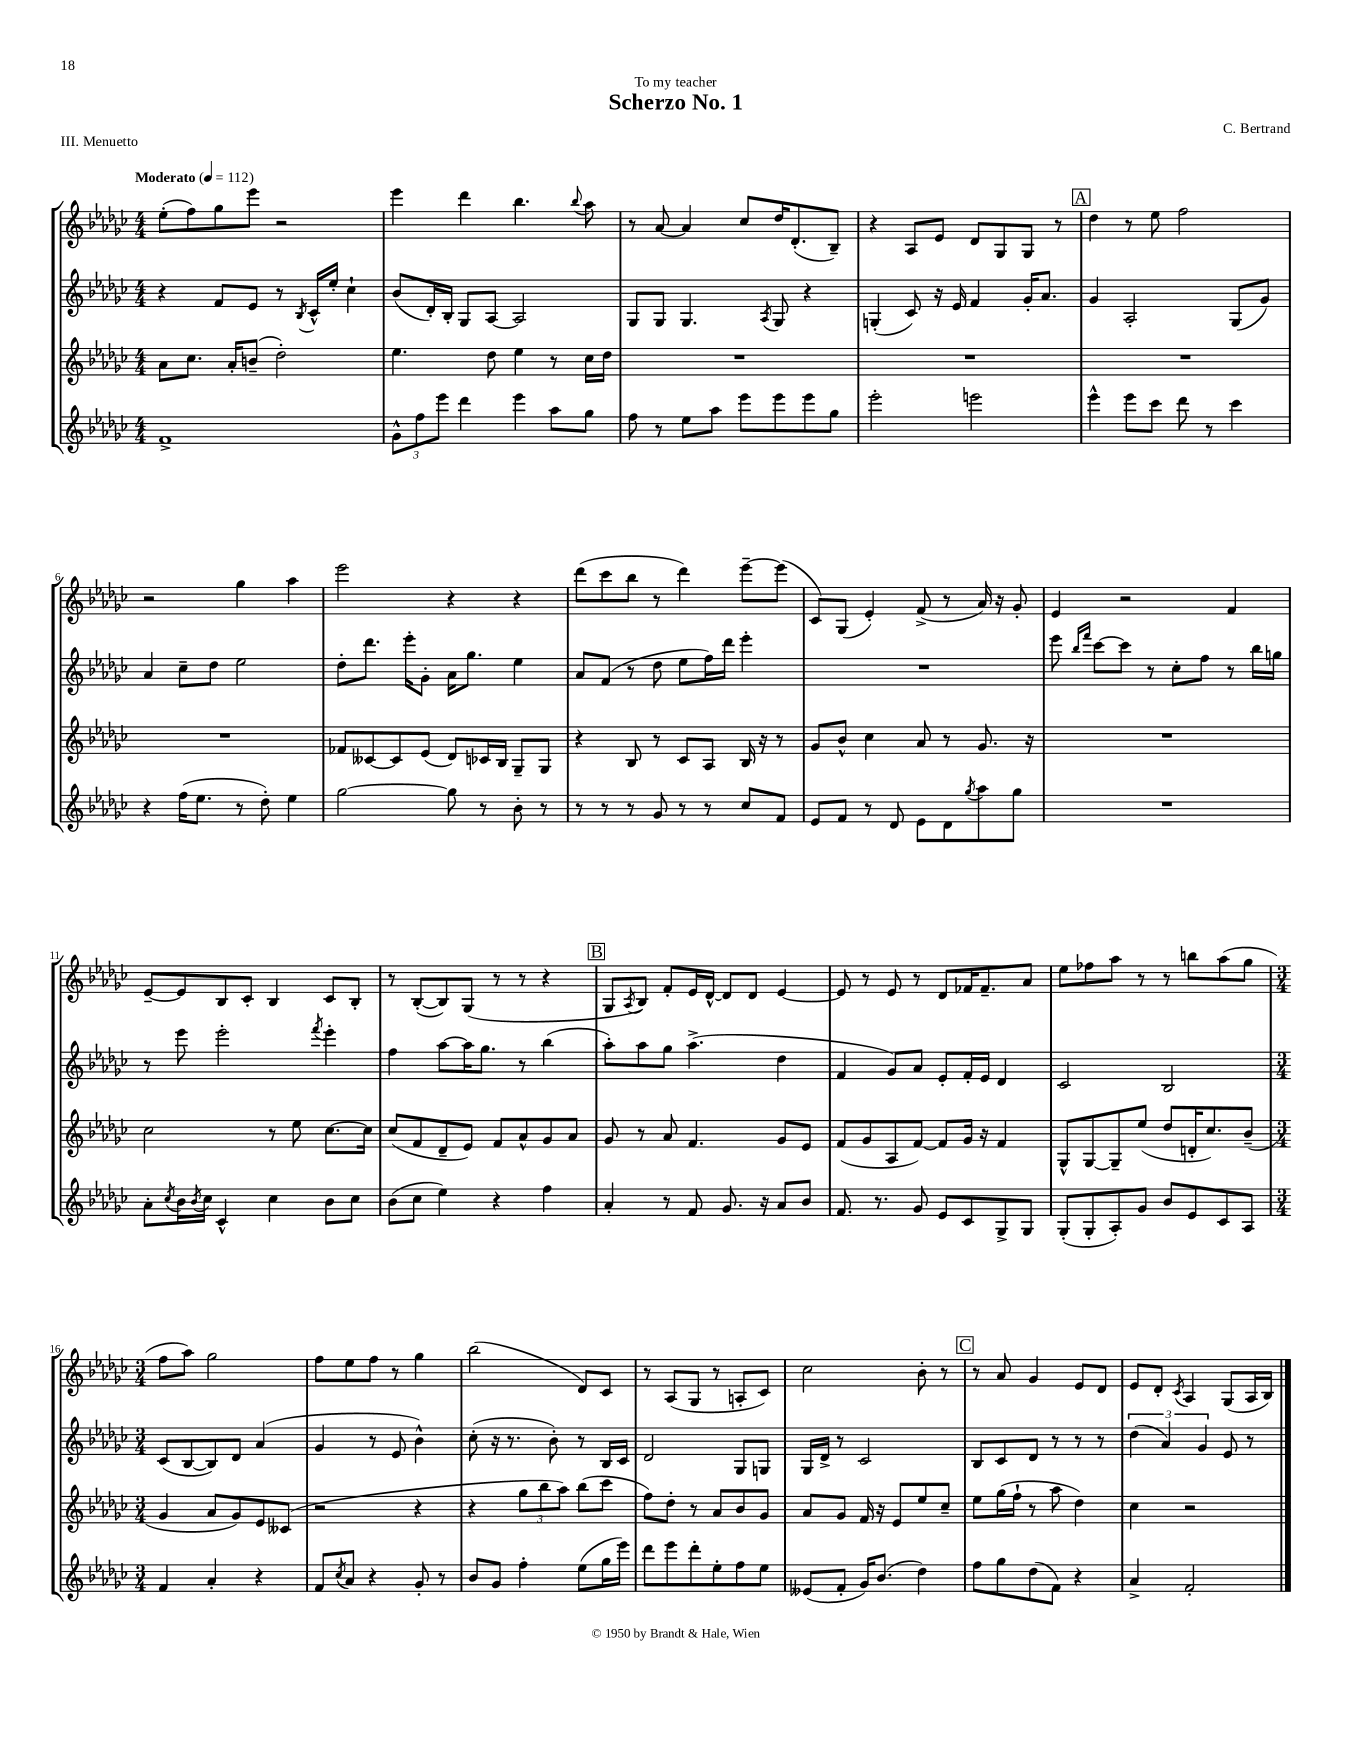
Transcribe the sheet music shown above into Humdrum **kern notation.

**kern	**kern	**kern	**kern
*staff4	*staff3	*staff2	*staff1
*clefG2	*clefG2	*clefG2	*clefG2
*k[b-e-a-d-g-c-]	*k[b-e-a-d-g-c-]	*k[b-e-a-d-g-c-]	*k[b-e-a-d-g-c-]
*M4/4	*M4/4	*M4/4	*M4/4
*MM112	*MM112	*MM112	*MM112
1f^	8a-\L	4r	(8ee-'\L
.	8.cc-\J	.	8ff\)
.	.	8f/L	8gg-\
.	16a-'/LK	.	.
.	(8b~/J	8e-/J	8eee-\J
.	2dd-'\)	8r	2r
.	.	8qB-/	.
.	.	16c-^^/LL	.
.	.	16ee-'/JJ	.
.	.	4cc-`\	.
=	=	=	=
12g-^^\L	4.ee-\	(8b-/L	4eee-\
12ff\	.	.	.
.	.	16d-'/L)	.
12eee-\J	.	.	.
.	.	16B-'/JJ	.
4ddd-\	.	8G-/L	4ddd-\
.	8dd-\	[8A-/J	.
4eee-\	4ee-\	2A-/]	4.bb-\
8aa-\L	8r	.	.
.	.	.	8qqbb-/
8gg-\J	16cc-\LL	.	8aa-\
.	16dd-\JJ	.	.
=	=	=	=
8ff\	1r	8G-/L	8r
8r	.	8G-/J	[8a-/
8ee-\L	.	4.G-/	4a-/]
8aa-\J	.	.	.
8eee-\L	.	.	8cc-/L
.	.	8qA-/	.
8eee-\	.	8G-/	16dd-/K
.	.	.	(8.d-'/
8eee-\	.	4r	.
8gg-\J	.	.	8B-~/J)
=	=	=	=
2eee-'\	1r	(4G'/	4r
.	.	8c-/)	8A-/L
.	.	16r	8e-/J
.	.	16e-/	.
2eee\	.	4f/	8d-/L
.	.	.	8G-/
.	.	16g-'/LK	8G-/J
.	.	8.a-/J	.
.	.	.	8r
=	=	=	=
4eee-^^\	1r	4g-/	4dd-\
8eee-\L	.	2A-'/	8r
8ccc-\J	.	.	8ee-\
8ddd-\	.	.	2ff\
8r	.	.	.
4ccc-\	.	(8G-/L	.
.	.	8g-/J)	.
=	=	=	=
4r	1r	4a-/	2r
(16ff\LK	.	8cc-~\L	.
8.ee-\J	.	.	.
.	.	8dd-\J	.
8r	.	2ee-\	4gg-\
8dd-'\)	.	.	.
4ee-\	.	.	4aa-\
=	=	=	=
[2gg-\	8f-/L	8dd-'\L	2eee-\
.	[8c--/	8.ddd-\J	.
.	8c--/]	.	.
.	.	16eee-'\LK	.
.	(8e-/J	8g-'\J	.
8gg-\]	8d-/L)	16a-\LK	4r
.	.	8.gg-\J	.
8r	16c-/L	.	.
.	16B-/JJ	.	.
8b-'\	8G-~/L	4ee-\	4r
8r	8G-/J	.	.
=	=	=	=
8r	4r	8a-/L	(8ddd-\L
8r	.	(8f/J	8ccc-\
8r	8B-/	8r	8bb-\J
8g-/	8r	8dd-\	8r
8r	8c-/L	8ee-\L	4ddd-\)
8r	8A-/J	16ff\L)	.
.	.	16ddd-\JJ	.
8cc-/L	16B-/	4eee-'\	[8eee-~\L
.	16r	.	.
8f/J	8r	.	(8eee-\]J
=	=	=	=
8e-/L	8g-/L	1r	8c-/L)
8f/J	8b-^^/J	.	(8G-/J
8r	4cc-\	.	4e-'/)
8d-/	.	.	.
8e-\L	8a-/	.	(8f^/
8d-\	8r	.	8r
8qgg-/	.	.	.
8aa-\	8.g-/	.	16a-/)
.	.	.	16r
8gg-\J	.	.	8g-'/
.	16r	.	.
=	=	=	=
1r	1r	8eee-\	4e-/
.	.	16qqbb-/LL	.
.	.	16qqfff/JJ	.
.	.	[8ccc-\L	.
.	.	8ccc-\]J	2r
.	.	8r	.
.	.	8cc-'\L	.
.	.	8ff\J	.
.	.	8r	4f/
.	.	16bb-\LL	.
.	.	16gg\JJ	.
=	=	=	=
8a-'\L	2cc-\	8r	[8e-~/L
8qcc-/	.	.	.
16b-\L	.	8eee-\	8e-/]
8qb-/	.	.	.
16cc-\JJ	.	.	.
4c-^^/	.	2eee-'\	8B-/
.	.	.	8c-'/J
4cc-\	8r	.	4B-/
.	8ee-\	.	.
.	.	8qfff/	.
8b-\L	[8.cc-\L	4eee-'\	8c-/L
8cc-\J	.	.	8B-'/J
.	16cc-\]Jk	.	.
=	=	=	=
(8b-\L	(8cc-/L	4ff\	8r
8cc-\J	8f/	.	([8B-'/L
4ee-\)	8d-~/	[8aa-\L	8B-/])
.	8e-/J)	16aa-\]K	(8G-/J
.	.	8.gg-\J	.
4r	8f/L	.	8r
.	8a-^^/	8r	8r
4ff\	8g-/	(4bb-\	4r
.	8a-/J	.	.
=	=	=	=
4a-'/	8g-/	8aa-'\L)	8G-/L
.	.	.	8qA-/
.	8r	8aa-\	8B-/J)
8r	8a-/	8gg-\J	8f'/L
8f/	4.f/	(4.aa-^\	16e-/L
.	.	.	[16d-^^/JJ
8.g-/	.	.	8d-/]L
.	.	.	8d-/J
16r	.	.	.
8a-/L	8g-/L	4dd-\	[4e-/
8b-/J	8e-/J	.	.
=	=	=	=
8.f/	(8f/L	4f/	8e-/]
.	8g-/	.	8r
8.r	.	.	.
.	8A-/	8g-/L)	8e-/
8g-/	[8f/J)	8a-/J	8r
8e-/L	8f/]L	8e-'/L	8d-/L
8c-/	16g-/Jk	16f'/L	16f-/K
.	16r	16e-/JJ	8.f-~/
8G-^/	4f/	4d-/	.
8G-/J	.	.	8a-/J
=	=	=	=
(8G-'/L	8G-^^/L	2c-/	8ee-\L
8G-'/	[8G-/	.	8ff-\
8A-'/)	8G-~/]	.	8aa-\J
8g-/J	(8ee-/J	.	8r
8b-/L	8dd-/L	2B-/	8r
8e-/	16d'/K	.	8bb\L
.	8.cc-/)	.	.
8c-/	.	.	(8aa-\
8A-/J	(8b-~/J	.	8gg-\J
=	=	=	=
*M3/4	*M3/4	*M3/4	*M3/4
4f/	4g-/	(8c-/L	8ff\L
.	.	[8B-/	8aa-\J)
4a-'/	8a-/L	8B-/])	2gg-\
.	8g-/)	8d-/J	.
4r	8e-/	(4a-/	.
.	(8c--/J	.	.
=	=	=	=
8f/L	2r	4g-/	8ff\L
8qcc-/	.	.	.
8a-/J	.	.	8ee-\
4r	.	8r	8ff\J
.	.	8e-/	8r
8g-'/	4r	4b-^^\)	4gg-\
8r	.	.	.
=	=	=	=
8b-/L	4r	(8cc-'\	(2bb-\
8g-/J	.	16r	.
.	.	8.r	.
4ff'\	12gg-\L	.	.
.	12bb-\	.	.
.	.	8b-'\)	.
.	12aa-\J)	.	.
(8ee-\L	(8bb-\L	8r	8d-/L)
16gg-\L	8ccc-\J	16B-/LL	8c-/J
16eee-\JJ)	.	16c-/JJ	.
=	=	=	=
8ddd-\L	8ff\L)	2d-/	8r
8eee-\	8dd-'\J	.	(8A-/L
8ddd-'\	8r	.	8G-/J
8ee-'\	8a-/L	.	8r
8ff\	8b-/	8G-/L	8A'/L
8ee-\J	8g-/J	8G/J	8c-/J)
=	=	=	=
(8e--/L	8a-/L	16G-/LL	2cc-\
.	.	16d-^/JJ	.
8f'/J	8g-/J	8r	.
16g-/LK)	16f/	2c-/	.
(8.b-/J	16r	.	.
.	8e-/L	.	.
4dd-\)	8ee-/	.	8b-'\
.	8cc-~/J	.	8r
=	=	=	=
8ff\L	8ee-\L	8B-/L	8r
8gg-\	(16gg-\L	8c-/	8a-/
.	16ff`\JJ	.	.
(8dd-\	8r	8d-/J	4g-/
8f\J)	8aa-\	8r	.
4r	4dd-\)	8r	8e-/L
.	.	8r	8d-/J
=	=	=	=
4a-^/	4cc-\	(6dd-\	8e-/L
.	.	.	8d-'/J
.	.	6a-/)	.
.	.	.	8qc-/
2f'/	2r	.	4A-/
.	.	6g-/	.
.	.	8e-/	(8G-/L
.	.	8r	16A-/L
.	.	.	16B-/JJ)
==	==	==	==
*-	*-	*-	*-
